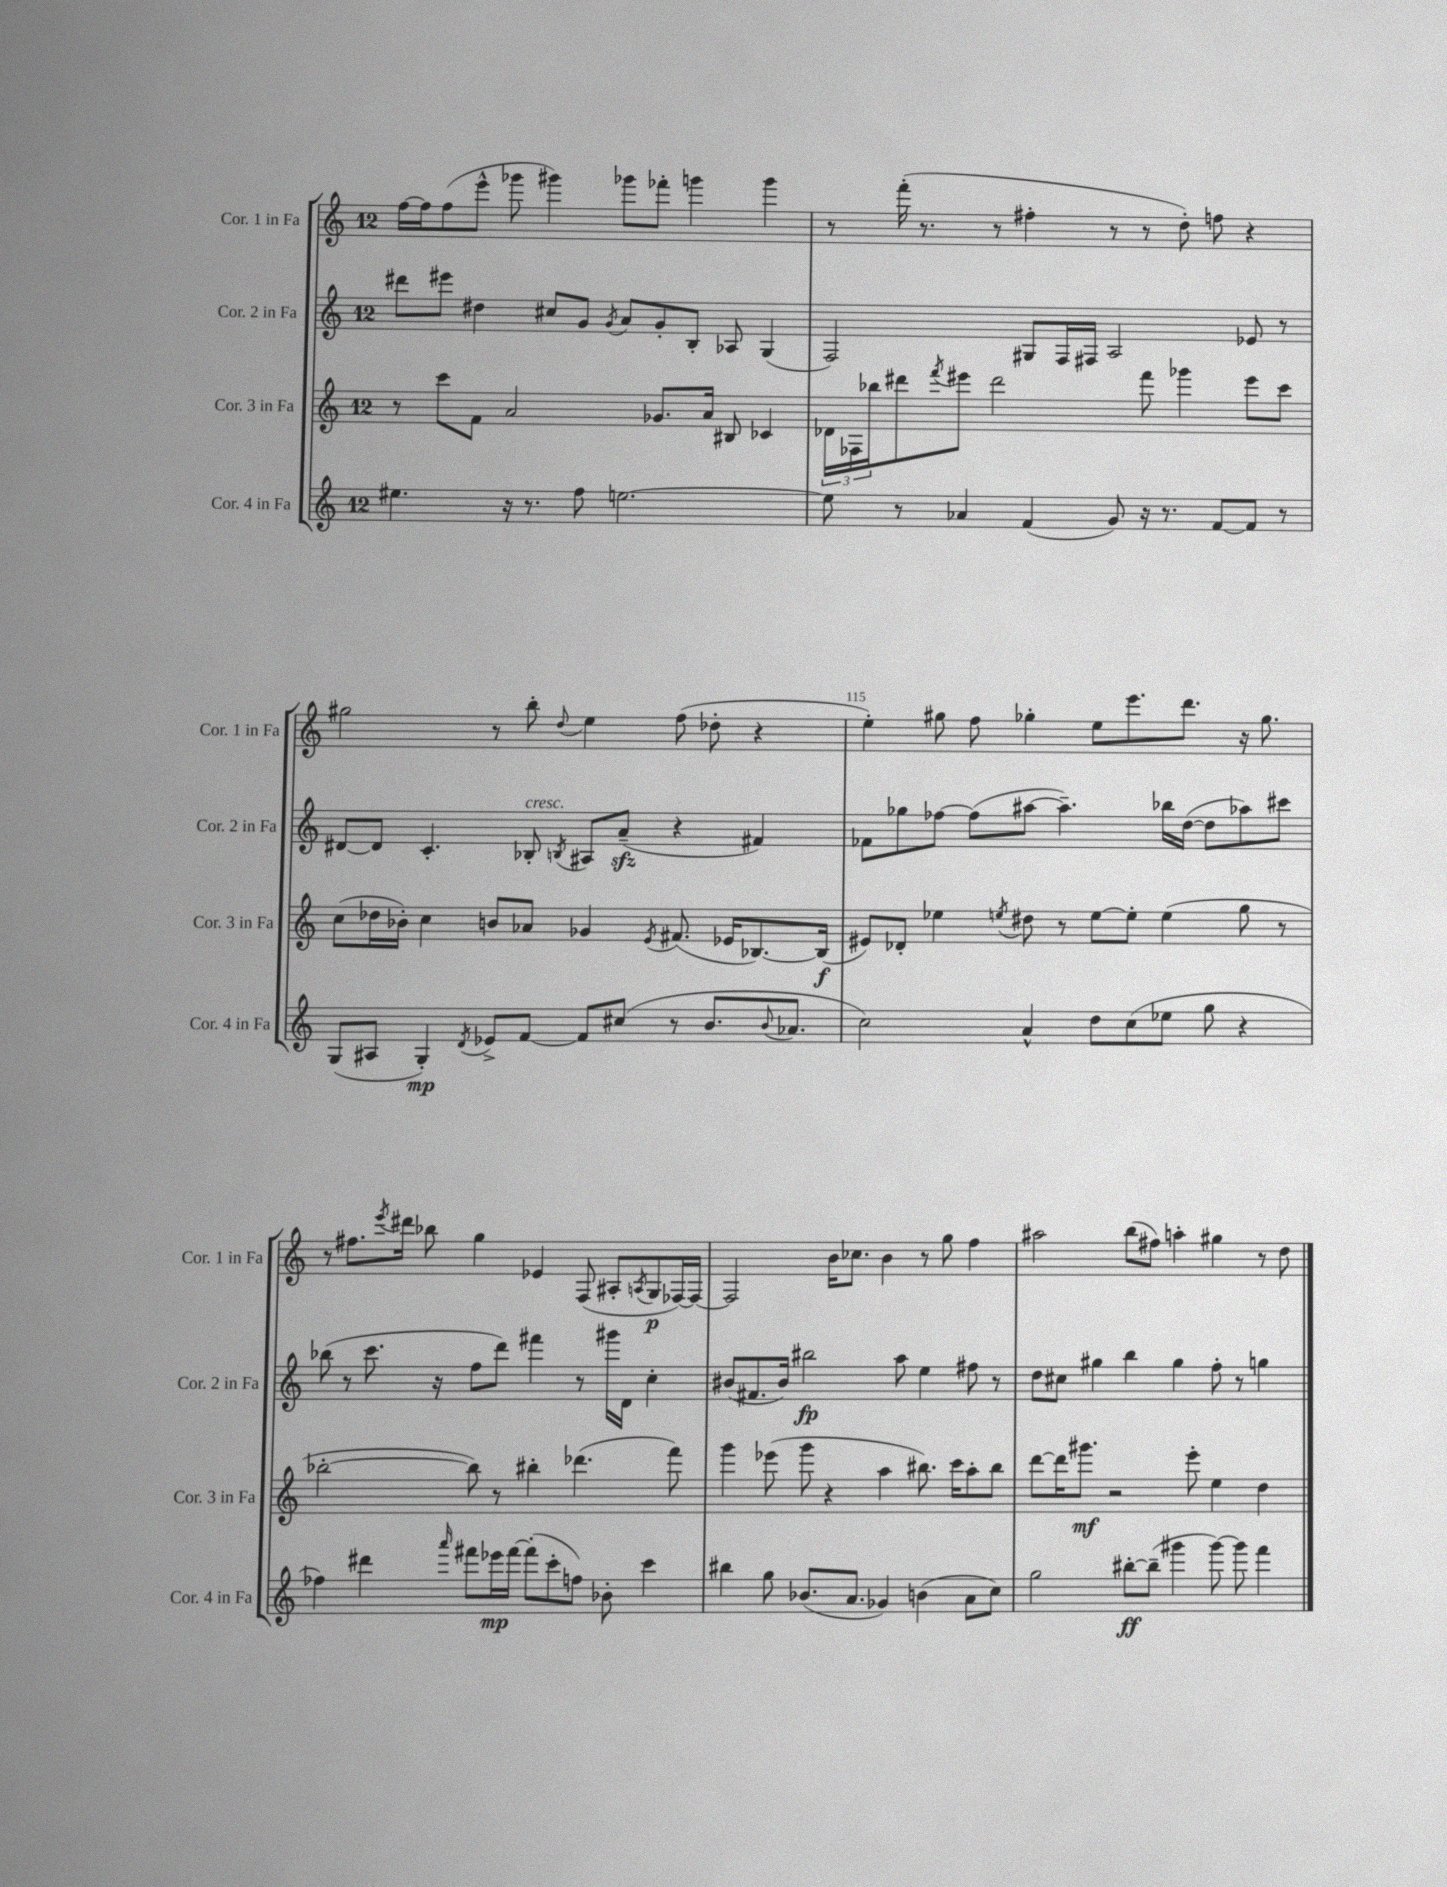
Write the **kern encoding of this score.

**kern	**dynam	**kern	**dynam	**kern	**dynam	**kern	**dynam
*part4	*part4	*part3	*part3	*part2	*part2	*part1	*part1
*staff4	*staff4	*staff3	*staff3	*staff2	*staff2	*staff1	*staff1
*I"Cor. 4 in Fa	*	*I"Cor. 3 in Fa	*	*I"Cor. 2 in Fa	*	*I"Cor. 1 in Fa	*
*I'Cor. 4 in Fa	*	*I'Cor. 3 in Fa	*	*I'Cor. 2 in Fa	*	*I'Cor. 1 in Fa	*
*clefG2	*	*clefG2	*	*clefG2	*	*clefG2	*
*k[]	*	*k[]	*	*k[]	*	*k[]	*
*M12/8	*	*M12/8	*	*M12/8	*	*M12/8	*
=112	=112	=112	=112	=112	=112	=112	=112
4.ee#X\	.	8r	.	8ddd#X\L	.	[16ff\LL	.
.	.	.	.	.	.	16ff\J]	.
.	.	8ccc\L	.	8eee#X\J	.	(8ff\	.
.	.	8f\J	.	4dd#X\	.	8eee^^\J	.
16r	.	2a/	.	.	.	8ggg-X\	.
8.r	.	.	.	.	.	.	.
.	.	.	.	8cc#X/L	.	4ggg#X\)	.
8ff\	.	.	.	8g/J	.	.	.
.	.	.	.	8qg/	.	.	.
[2.een\	.	.	.	8a/L	.	8ggg-X\L	.
.	.	8.g-X/L	.	8g'/	.	8fff-X'\J	.
.	.	.	.	8B'/J	.	4gggn\	.
.	.	16a/Jk	.	.	.	.	.
.	.	8B#X/	.	8A-X/	.	.	.
.	.	4c-X/	.	(4G/	.	4ggg\	.
=113	=113	=113	=113	=113	=113	=113	=113
8ee\]	.	24d-X\LL	.	2F/)	.	8r	.
.	.	24F-X\	.	.	.	.	.
.	.	24bb-X\J	.	.	.	.	.
8r	.	8ddd#X\	.	.	.	(16fff'\	.
.	.	.	.	.	.	8.r	.
.	.	8qfff/	.	.	.	.	.
4a-X/	.	8eee#X\J	.	.	.	.	.
.	.	2ddd#\	.	.	.	8r	.
(4f/	.	.	.	8G#X/L	.	4ff#X'\	.
.	.	.	.	16F/L	.	.	.
.	.	.	.	16F#X/JJ	.	.	.
8g/)	.	.	.	2A/	.	8r	.
16r	.	8fff\	.	.	.	8r	.
8.r	.	.	.	.	.	.	.
.	.	4ggg-X\	.	.	.	8dd'\)	.
[8f/L	.	.	.	.	.	8ffn\	.
8f/J]	.	8eee#\L	.	8e-X/	.	4r	.
8r	.	8ccc\J	.	8r	.	.	.
!!LO:LB:g=z
=114	=114	=114	=114	=114	=114	=114	=114
(8G/L	.	(8cc\L	.	[8d#X/L	.	2gg#X\	.
8A#X/J	.	16dd-X\L	.	8d#/J]	.	.	.
.	.	16b-X'\JJ)	.	.	.	.	.
4G'/)	mp	4cc\	.	4.c'/	.	.	.
8qd/	.	.	.	.	.	.	.
8e-X^/L	.	8bn/L	.	.	.	8r	.
!	!	!	!	!LO:TX:a:i:t=cresc.	!	!	!
[8f/J	.	8a-X/J	.	8B-X'/	.	8bb'\	.
.	.	.	.	8qBn/	.	8qqdd/	.
8f/L]	.	4g-X/	.	8A#X/L	.	4ee\	.
(8cc#X/J	.	.	.	(8azz~/J	.	.	.
.	.	8qe/	.	.	.	.	.
8r	.	(8.f#X/	.	4r	.	(8ff\	.
8.b/L	.	.	.	.	.	8dd-X'\	.
.	.	16e-X/KL	.	.	.	.	.
.	.	[8.B-X/)	.	4f#X/)	.	4r	.
8qqb/	.	.	.	.	.	.	.
8.a-X/J	.	.	.	.	.	.	.
.	.	(16B-/Jk]	f	.	.	.	.
=115	=115	=115	=115	=115	=115	=115	=115
2cc\)	.	8e#X/L)	.	8f-X\L	.	4ee'\)	.
.	.	8d-X'/J	.	8gg-X\	.	.	.
.	.	4ee-X\	.	[8ff-X\J	.	8gg#X\	.
.	.	.	.	(8ff-\L]	.	8ff\	.
.	.	8qeen/	.	.	.	.	.
4a^^/	.	8dd#X\	.	[8aa#X\J	.	4gg-X'\	.
.	.	8r	.	4.aa#~\])	.	.	.
8dd\L	.	[8ee\L	.	.	.	8ee\L	.
(8cc\	.	8ee'\J]	.	.	.	8.eee\	.
8ee-X\J	.	(4ee\	.	16bb-X\LL	.	.	.
.	.	.	.	([16dd\JJ	.	8.ddd\J	.
8gg\	.	.	.	8dd\L]	.	.	.
4r	.	8gg\	.	8aa-X\)	.	16r	.
.	.	.	.	.	.	8.gg-\	.
.	.	8r	.	8ccc#X\J	.	.	.
!!LO:LB:g=z
=116	=116	=116	=116	=116	=116	=116	=116
4ff-X\)	.	[2bb-X'\	.	(8bb-X\	.	8r	.
.	.	.	.	8r	.	8.ff#X\L	.
4ddd#X\	.	.	.	8.ccc\	.	.	.
.	.	.	.	.	.	8qeee/	.
.	.	.	.	.	.	16ddd#X\Jk	.
.	.	.	.	.	.	8bb-X\	.
.	.	.	.	16r	.	.	.
16qqaaa/	.	.	.	.	.	.	.
8fff#X\L	.	8bb-\])	.	8ff\L	.	4gg\	.
16eee-X\L	mp	8r	.	8ddd\J)	.	.	.
[16fff#\JJ	.	.	.	.	.	.	.
(8fff#'\L]	.	4bb#X'\	.	4fff#X\	.	4e-X/	.
8ccc'\	.	.	.	.	.	.	.
8ffn\J)	.	(4.ddd-X\	.	8r	.	(8F/	.
8b-X'\	.	.	.	16ggg#X\LL	.	8A#X'/L	.
.	.	.	.	16d\JJ	.	.	.
.	.	.	.	.	.	8qAn/	.
4ccc\	.	.	.	4cc'\	.	8G/	p
.	.	8fff\)	.	.	.	[16F-X/L)	.
.	.	.	.	.	.	16F-/JJ_	.
=117	=117	=117	=117	=117	=117	=117	=117
4bb#X\	.	4ggg\	.	(8b#X/L	.	2F-/]	.
.	.	.	.	8.f#X/	.	.	.
8gg\	.	(8eee-X\	.	.	.	.	.
.	.	.	.	16b#/Jk)	.	.	.
(8.b-X/L	.	8ggg\	.	2bb#X\	fp	.	.
.	.	4r	.	.	.	16b\KL	.
8.a/J	.	.	.	.	.	8.cc-X\J	.
4g-X/)	.	4aa\	.	.	.	4b\	.
.	.	.	.	8aa\	.	.	.
(4bn\	.	8.bb#X\)	.	4ee\	.	8r	.
.	.	.	.	.	.	8gg\	.
.	.	16ccc\KL	.	.	.	.	.
8a\L	.	8aa'\	.	8ff#X\	.	4ff\	.
8cc\J)	.	8bb#\J	.	8r	.	.	.
=118	=118	=118	=118	=118	=118	=118	=118
2gg\	.	[8ddd\L	.	8dd\L	.	2aa#X\	.
.	.	16ddd\K]	.	8cc#X\J	.	.	.
.	.	8.ggg#X\J	mf	.	.	.	.
.	.	.	.	4gg#X\	.	.	.
.	.	2r	.	.	.	.	.
[8bb#X'\L	ff	.	.	4bb\	.	(8bb\L	.
(8bb#~\J]	.	.	.	.	.	8ff#X\J)	.
4ggg#X\	.	.	.	4gg#\	.	4aan'\	.
.	.	8eee'\	.	.	.	.	.
[8ggg#\)	.	4ee\	.	8ff'\	.	4gg#X\	.
8ggg#\]	.	.	.	8r	.	.	.
4fff\	.	4dd\	.	4ggn\	.	8r	.
.	.	.	.	.	.	8dd\	.
==	==	==	==	==	==	==	==
*-	*-	*-	*-	*-	*-	*-	*-
